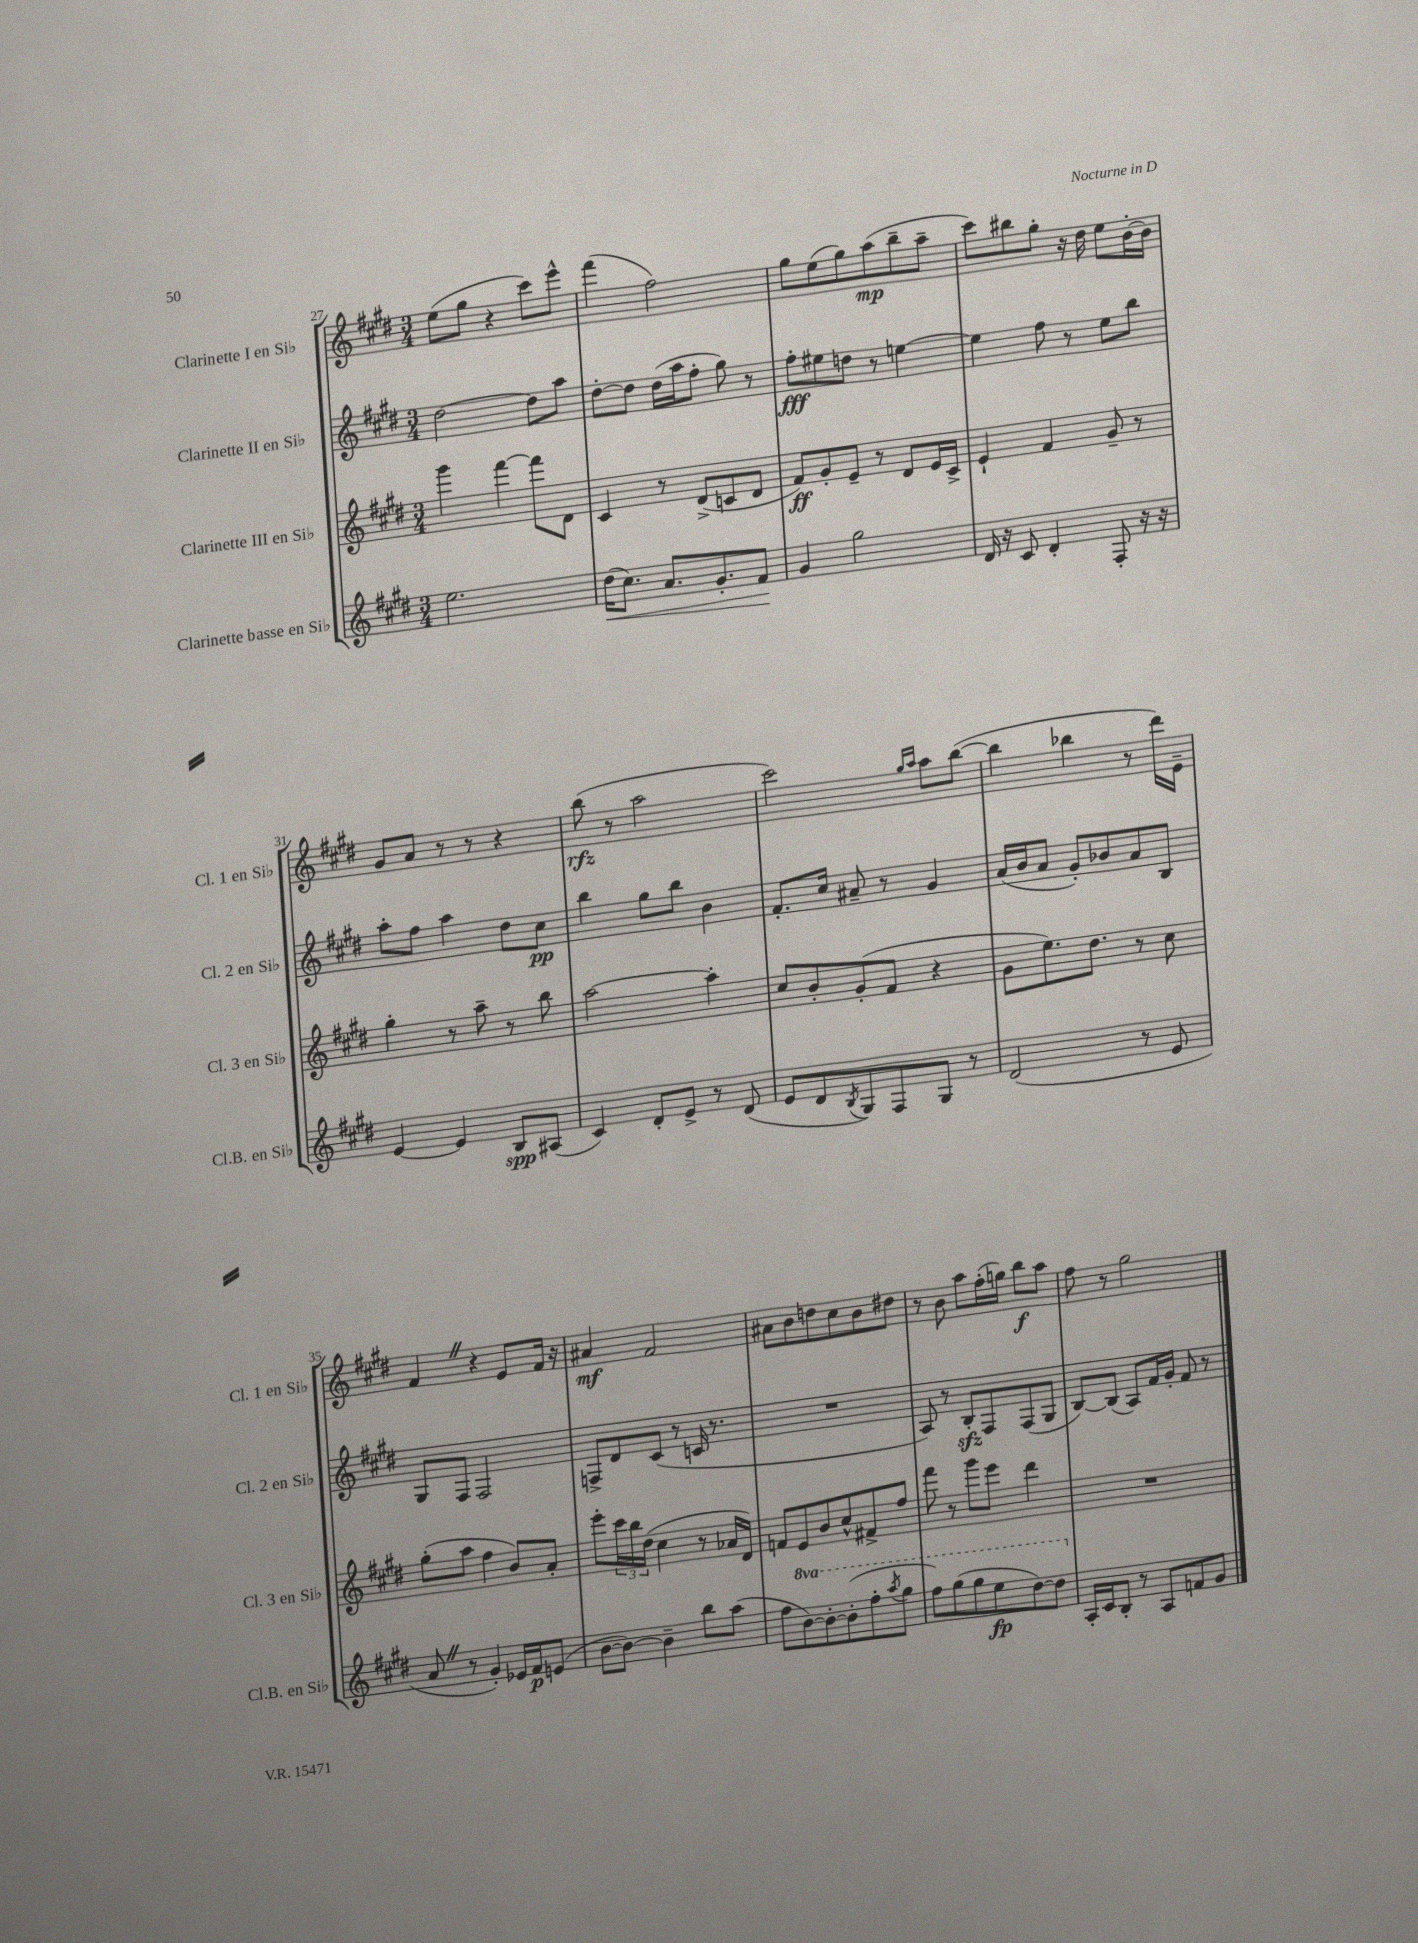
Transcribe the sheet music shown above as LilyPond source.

<<
\new StaffGroup <<
\new Staff = "s0" \with { instrumentName = "Clarinette I en Sib" shortInstrumentName = "Cl. 1 en Sib" } {
    \clef treble \key e \major \numericTimeSignature \time 3/4
    e''8( gis''8 r4 cis'''8) e'''8-^ |
    fis'''4( fis''2) |
    gis''8 e''8( gis''8) a''8\mp( b''8-- a''8-- |
    cis'''8) bis''8 gis''8-. r16 dis''16 e''8 b'16~-. b'16 |
    gis'8 a'8 r8 r8 r4 |
    b''8\rfz( r8 a''2 |
    cis'''2) \grace { gis''16 a''16 } a''8 b''8~( |
    b''4 bes''4 r8 dis'''16) e'16-- |
    fis'4 \once \override BreathingSign.text = \markup { \musicglyph "scripts.caesura.straight" } \breathe r4 e'8 fis'16 r16 |
    ais'4\mf fis'2 |
    ais'8 b'8 d''8 cis''8 b'8 dis''8 |
    r8 b'8 a''8 fis''16-.( g''16) b''8\f a''8 |
    fis''8 r8 gis''2 \bar "|." |
}
\new Staff = "s1" \with { instrumentName = "Clarinette II en Sib" shortInstrumentName = "Cl. 2 en Sib" } {
    \clef treble \key e \major \numericTimeSignature \time 3/4
    dis''2~ dis''8 a''8 |
    dis''8~-. dis''8 dis''16( a''16 fis''8-. gis''8) r8 |
    fis''8-.\fff eis''8 d''8 r8 e''4~ |
    e''4 fis''8 r8 e''8 b''8 |
    a''8-. fis''8 a''4 dis''8 cis''8\pp |
    b''4 gis''8 b''8 b'4 |
    fis'8.-. cis''16 ais'8-- r8 gis'4 |
    a'16( b'16 a'8 gis'8-.) bes'8 a'8 b8 |
    gis8 fis8 fis2 |
    f8-> dis'8 cis'8( r8 c'16 r8. |
    R2. |
    a8) r8 b8-.\sfz fis8 fis8( gis8 |
    b8~) b8( a8) fis'16 gis'16-. fis'8 r8 \bar "|." |
}
\new Staff = "s2" \with { instrumentName = "Clarinette III en Sib" shortInstrumentName = "Cl. 3 en Sib" } {
    \clef treble \key e \major \numericTimeSignature \time 3/4
    gis'''4 fis'''4~ fis'''8 dis'8 |
    cis'4 r8 dis'8->( c'8 dis'8 |
    fis'8\ff) gis'8-. e'8-- r8 dis'8 e'16 cis'16-> |
    e'4-! fis'4 gis'8-- r8 |
    gis''4-. r8 a''8-- r8 b''8 |
    a''2~ a''4-. |
    cis''8 b'8-. gis'8-.( fis'8 r4 |
    gis'8 e''8.) dis''8. r8 cis''8 |
    gis''8-.( a''8 fis''4 b'8) a'8-. |
    e'''8-. \tuplet 3/2 { cis'''16 b''16 dis''16( } cis''4 r8 aes'16 dis'16) |
    f'8 e'8 b'8 cis''8-^ fis'8-> fis''8 |
    fis'''8 r8 gis'''8 e'''8 dis'''4 |
    R2. \bar "|." |
}
\new Staff = "s3" \with { instrumentName = "Clarinette basse en Sib" shortInstrumentName = "Cl.B. en Sib" } {
    \clef treble \key e \major \numericTimeSignature \time 3/4 \set Staff.ottavationMarkups = #ottavation-simple-ordinals
    e''2. |
    dis''16\<( cis''8.) a'8. gis'8.-. fis'8\! |
    gis'4 gis''2 |
    dis'16 r16 cis'8 dis'4-. fis8-. r16 r16 |
    e'4~ e'4 b8\spp ais8( |
    cis'4) dis'8-. e'8-> r8 dis'8( |
    e'8 dis'8 \acciaccatura { b8 } gis8) fis8 gis8 r8 |
    dis'2( r8 e'8 |
    a'8 \once \override BreathingSign.text = \markup { \musicglyph "scripts.caesura.straight" } \breathe r8 gis'4-.) ees'16 fis'16\p e'8( |
    b'8~ b'8~) b'4-- b''8 a''8( |
    fis''8 \ottava #1 b''8~) b''8~-. b''8-.( fis'''8-. \acciaccatura { a'''8 } gis'''8 |
    fis'''8) gis'''8( gis'''8 e'''8\fp dis'''8~) dis'''8 \ottava #0 |
    a16-. cis'16 b8-. r8 a8 f'8 gis'8 \bar "|." |
}
>>
>>
\layout { \context { \Score currentBarNumber = #27 } }
